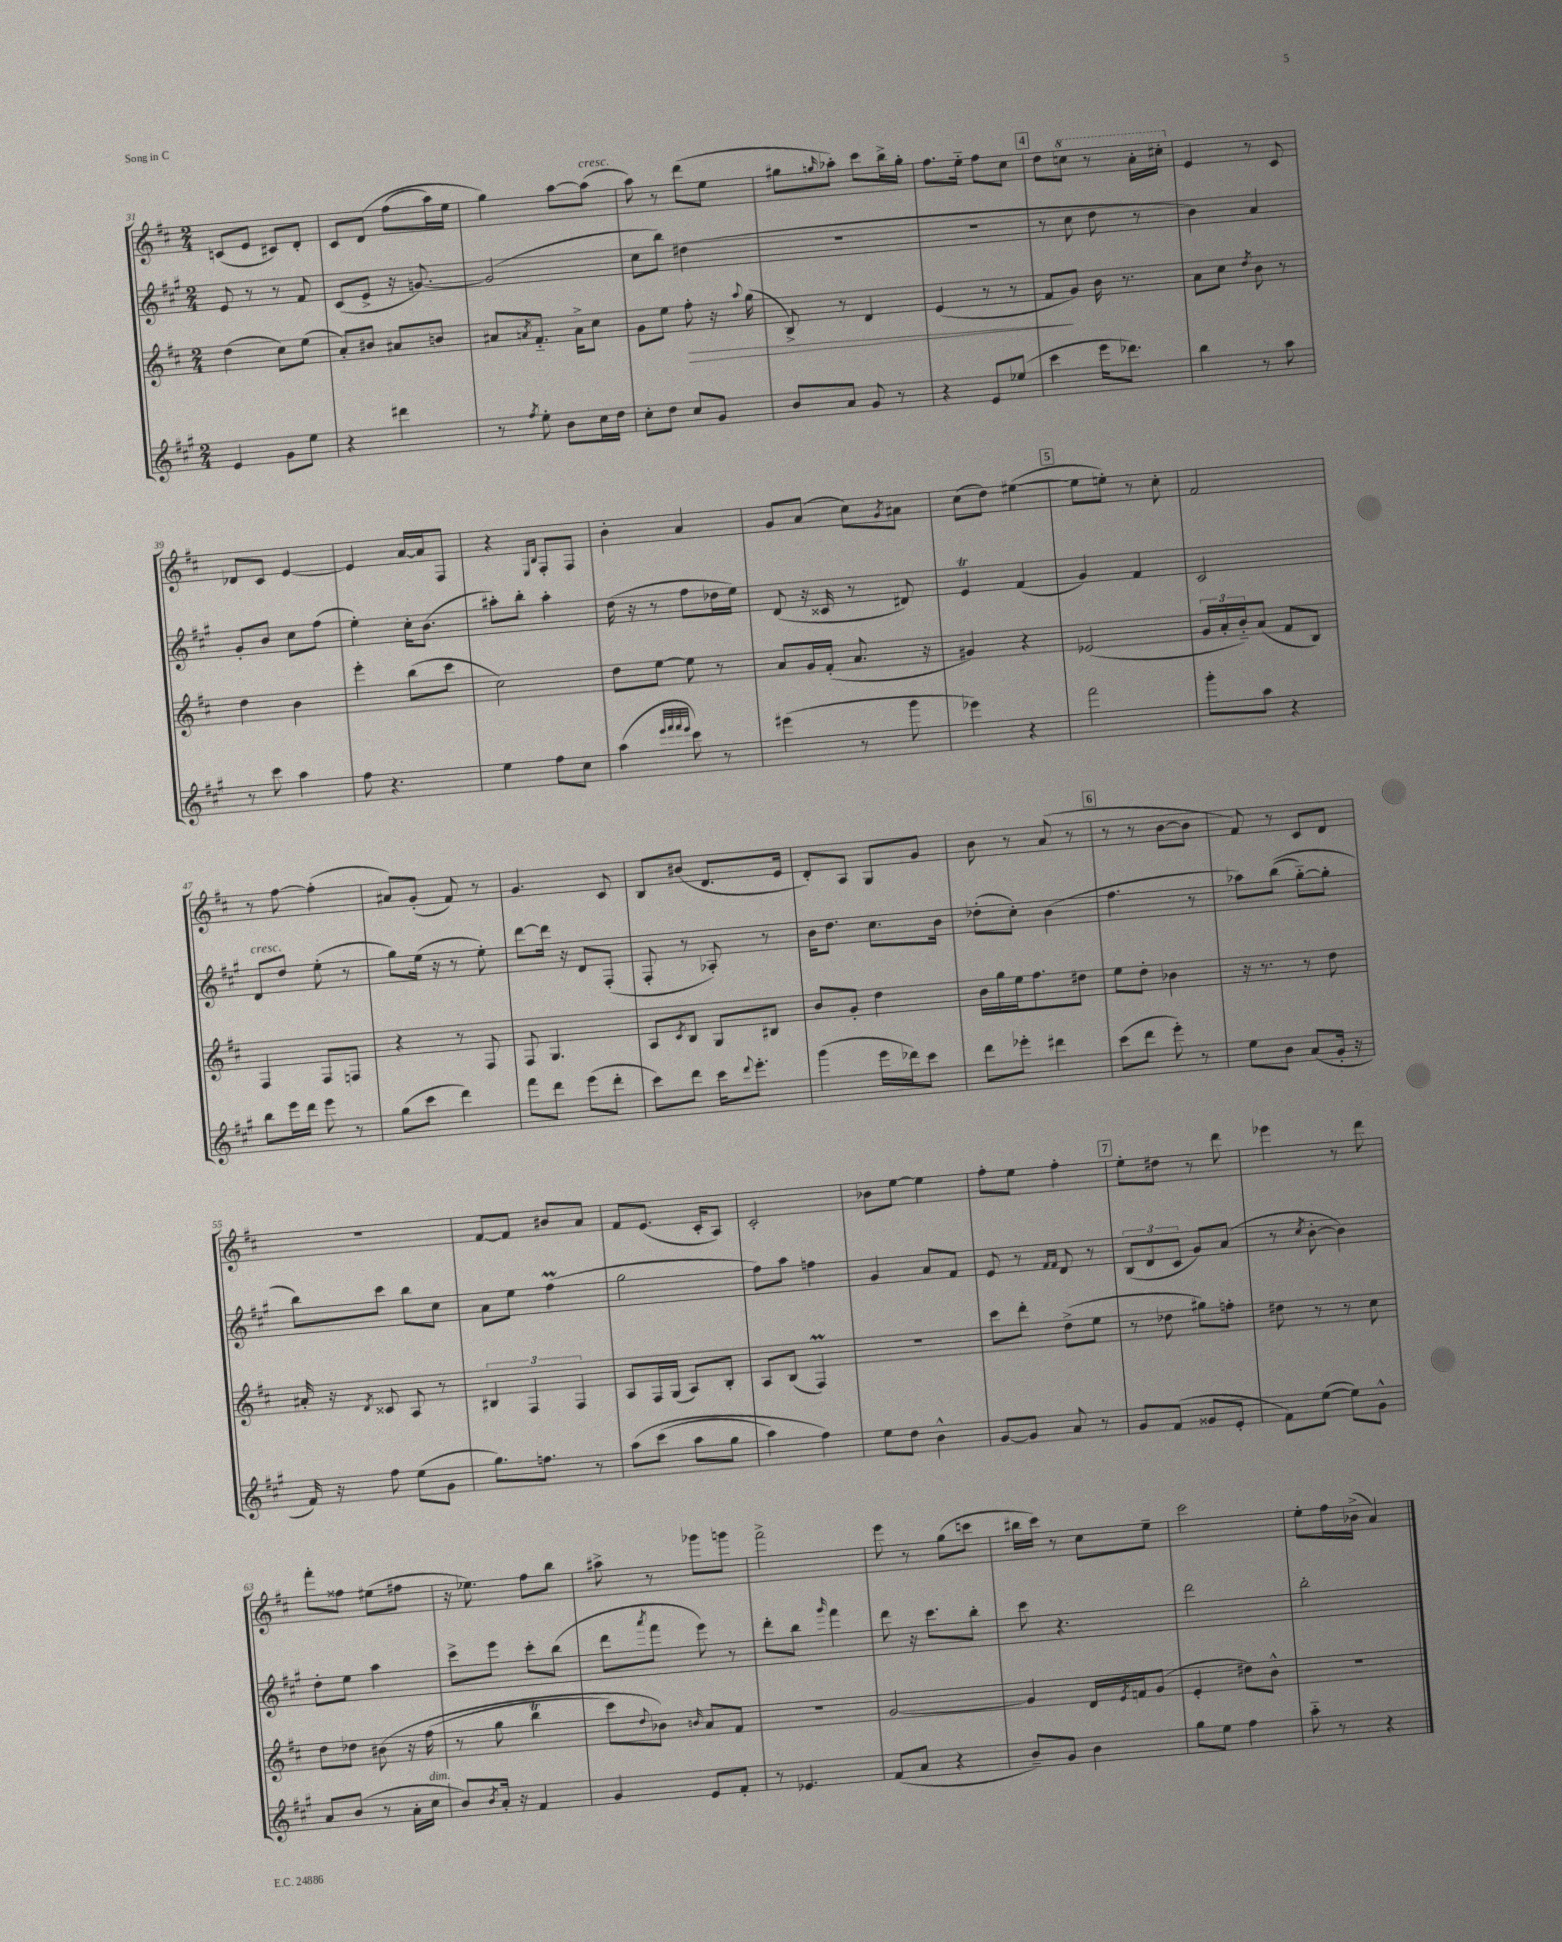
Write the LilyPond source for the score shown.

<<
\new StaffGroup <<
\new Staff = "s0" {
    \clef treble \key d \major \numericTimeSignature \time 2/4
    c'8( e'8 cis'8) d'8-. |
    cis'8 d'8\( fis''8( a''16) e''16 |
    g''4\) a''8~ a''8^\markup { \italic "cresc." }( |
    a''8) r8 d'''8( e''8 |
    gis''8 \grace { g''16 } aes''8-.) cis'''8 b''16-> g''16-. |
    fis''8. e''16-_ fis''8 cis''8 |
    \mark \markup { \box "4" } d''8 \ottava #1 c'''8 r8 a''16-. cis'''16-. \ottava #0 |
    e'4 r8 cis'8 |
    des'8 cis'8 e'4~ |
    e'4 a'16~ a'16 fis8 |
    r4 \grace { e16 b16 } fis8-. fis8 |
    b'4-. a'4 |
    g'8 a'8( cis''8) \acciaccatura { g'8 } ais'8 |
    cis''8( d''8) eis''4~( |
    \mark \markup { \box "5" } eis''8 e''8-.) r8 cis''8-. |
    fis'2 |
    r8 fis''8~ fis''4-.( |
    ais'8) g'8-.( fis'8) r8 |
    g'4. cis'8 |
    b8 bis'8( d'8. e'16 |
    d'8-.) a8 g8 g'8 |
    b'8 r8 a'8( r8 |
    \mark \markup { \box "6" } r8 r8 b'8~ b'8 |
    fis'8) r8 cis'8 d'8 |
    R2 |
    fis'8~ fis'8 bis'8 a'8 |
    fis'8 e'8.( cis'16-. a8) |
    cis'2-. |
    bes'8 e''8~ e''4 |
    fis''8-. e''8 fis''4-. |
    \mark \markup { \box "7" } e''8-. dis''8 r8 d'''8 |
    ees'''4 r8 d'''8 |
    fis'''8-. fisis''8 eis''8( fis''8 |
    r16 ees''8.) fis''8 b''8 |
    ais''8-> r8 ges'''8 g'''8 |
    fis'''2-> |
    e'''8 r8 g''8( c'''8 |
    bis''16 cis'''16) r8 cis''8 e''8-- |
    cis'''2 |
    e''8-. fis''16 bes'16->( a'4) \bar "|." |
}
\new Staff = "s1" {
    \clef treble \key a \major \numericTimeSignature \time 2/4
    e'8 r8 r8 fis'8 |
    cis'8( e'8-> r16 g'8.~) |
    g'2( |
    cis''8 b''8) dis''4( |
    R2 |
    R2 |
    \mark \markup { \box "4" } r8 cis''8 d''8 r8 |
    b'4) a'4 |
    gis'8-. b'8 cis''8 fis''8( |
    e''4-.) cis''16-. b'8.( |
    ais''8-.) b''8-. ais''4-. |
    d''16( r16 r8 fis''8 des''16 e''16) |
    d'8( r16 cisis'16 r8 dis'8) |
    e'4\trill fis'4( |
    \mark \markup { \box "5" } gis'4) fis'4 |
    cis'2 |
    d'8^\markup { \italic "cresc." } d''8 e''8-.( r8 |
    gis''8) e''16( r16 r8 e''8-.) |
    d'''8~ d'''16 r16 d'8 fis8-.( |
    fis8-. r8 aes8-.) r8 |
    b'16 d''8. cis''8. b'16 |
    des''8-.( cis''8-.) b'4( |
    \mark \markup { \box "6" } fis''4. r8 |
    aes''8) b''8(\( gis''8~-_) gis''8-. |
    b''8\) cis'''8 b''8 cis''8 |
    a'8 e''8 fis''4\prall( |
    gis''2 |
    fis''8) a''8 f''4 |
    gis'4 a'8 fis'8 |
    e'8 r8 \grace { fis'16 fis'16 } d'8 r8 |
    \mark \markup { \box "7" } \tuplet 3/2 { b8( d'8 cis'8 } gis'8) a'8( |
    r8 \acciaccatura { cis''8 } b'8~-. b'4) |
    d''8-. e''8 a''4 |
    cis'''8-> e'''8 cis'''8-. b''8( |
    d'''8 \acciaccatura { a'''8 } fis'''8 e'''8) r8 |
    d'''8-. b''8 \grace { gis'''16 } fis'''4 |
    d'''8 r16 cis'''8. b''8-. |
    cis'''8 r4. |
    d'''2 |
    b''2-. \bar "|." |
}
\new Staff = "s2" {
    \clef treble \key d \major \numericTimeSignature \time 2/4
    d''4( cis''8) e''8( |
    a'8-.) bis'8 ais'8 b'8 |
    ais'8 \acciaccatura { a'8 } fis'8.-_ a'16-> cis''8 |
    g'8 e''8 fis''8-.\> r16 \appoggiatura { a''8 } g''16( |
    b8->) r8 d'4 |
    e'4( r8 r8 |
    \mark \markup { \box "4" } fis'8\! g'8) b'16 r8. |
    a'8 cis''8 \acciaccatura { d''8 } b'8 r8 |
    d''4 b'4 |
    e'''4-. b''8( cis'''8 |
    cis''2) |
    d''8 e''8~ e''8 r8 |
    a'8 g'16 fis'16-.( a'8. r16 |
    gis'4) r4 |
    \mark \markup { \box "5" } ees'2( |
    \tuplet 3/2 { g'16 a'16-. b'16-_) } a'8( fis'8 b8) |
    fis4 fis8 f8 |
    r4 r8 fis8 |
    fis8 g4. |
    a8 \acciaccatura { cis'8 } b8 g8 bis8 |
    b'8 g'8-. d''4 |
    b'16 g''16 e''16 fis''8. dis''8 |
    \mark \markup { \box "6" } e''8 d''8-. bes'4 |
    r16 r8. r8 d''8 |
    ais'16-. r16 \acciaccatura { d'8 } cisis'8 a8 r8 |
    \tuplet 3/2 { bis4 fis4 fis4 } |
    a8 fis16 g16( a8) b8-. |
    a8 b8( fis4\prall) |
    R2 |
    cis'''8 d'''8-. d''8->( e''8 |
    \mark \markup { \box "7" } r8 des''8 gis''8) f''8-. |
    dis''8 r8 r8 cis''8 |
    d''8 des''8 bis'8\( r16 fis''16( |
    r8 g''8 b''4\trill |
    cis'''8) \appoggiatura { d''8 } bes'8\) \grace { b'16 } a'8 fis'8 |
    R2 |
    g'2~ |
    g'4 d'16 \acciaccatura { e'8 } f'16 g'8( |
    e'4-. dis''8) b'8-^ |
    R2 \bar "|." |
}
\new Staff = "s3" {
    \clef treble \key a \major \numericTimeSignature \time 2/4
    e'4 gis'8 e''8 |
    r4 dis'''4 |
    r8 \acciaccatura { fis''8 } e''8-. b'8 cis''16 d''16 |
    cis''8-. d''8 cis''8 gis'8 |
    b'8 a'8 gis'8 r8 |
    r4 e'8 ees''8( |
    \mark \markup { \box "4" } cis'''4 e'''16 des'''8.) |
    b''4 r8 a''8 |
    r8 cis'''8 a''4 |
    fis''8 r4. |
    e''4 fis''8 cis''8 |
    a''4( \grace { e'''32 fis'''32 fis'''32 e'''32 } cis'''8) r8 |
    eis'''4( r8 gis'''8 |
    ees'''4) r4 |
    \mark \markup { \box "5" } fis'''2 |
    gis'''8-. a''8 r4 |
    b''8 e'''16 d'''16 e'''8 r8 |
    gis''8( cis'''8 d'''4) |
    fis'''8 d'''8 e'''8( d'''8-. |
    cis'''8) d'''8 cis'''16 \appoggiatura { d'''8 } e'''8.-. |
    gis'''4( e'''16 des'''16) cis'''8 |
    d'''8 ees'''8-. dis'''4 |
    \mark \markup { \box "6" } cis'''8( d'''8 e'''8-.) r8 |
    e''8 b'8 a'8( gis'16-. r16 |
    fis'16) r16 fis''8 e''8( gis'8 |
    gis''8.) f''8. r8 |
    a''8\( cis'''8( a''8 gis''8 |
    a''4) fis''4\) |
    e''8 d''8 b'4-^ |
    gis'8~ gis'8 a'8 r8 |
    \mark \markup { \box "7" } gis'8 fis'8( gisis'8 e'8-. |
    fis'8) e''8~( e''8) gis'8-^ |
    a'8 b'8( r8 a'16-. cis''16^\markup { \italic "dim." } |
    b'8) \acciaccatura { b'8 } a'16-. r16 fis'4 |
    gis'4 e'8 fis'8-. |
    r8 ees'4. |
    fis'8( a'8 r4 |
    b'8--) gis'8 b'4 |
    gis''8 e''8 fis''4 |
    a''8-_ r8 r4 \bar "|." |
}
>>
>>
\layout { \context { \Score currentBarNumber = #31 } }
